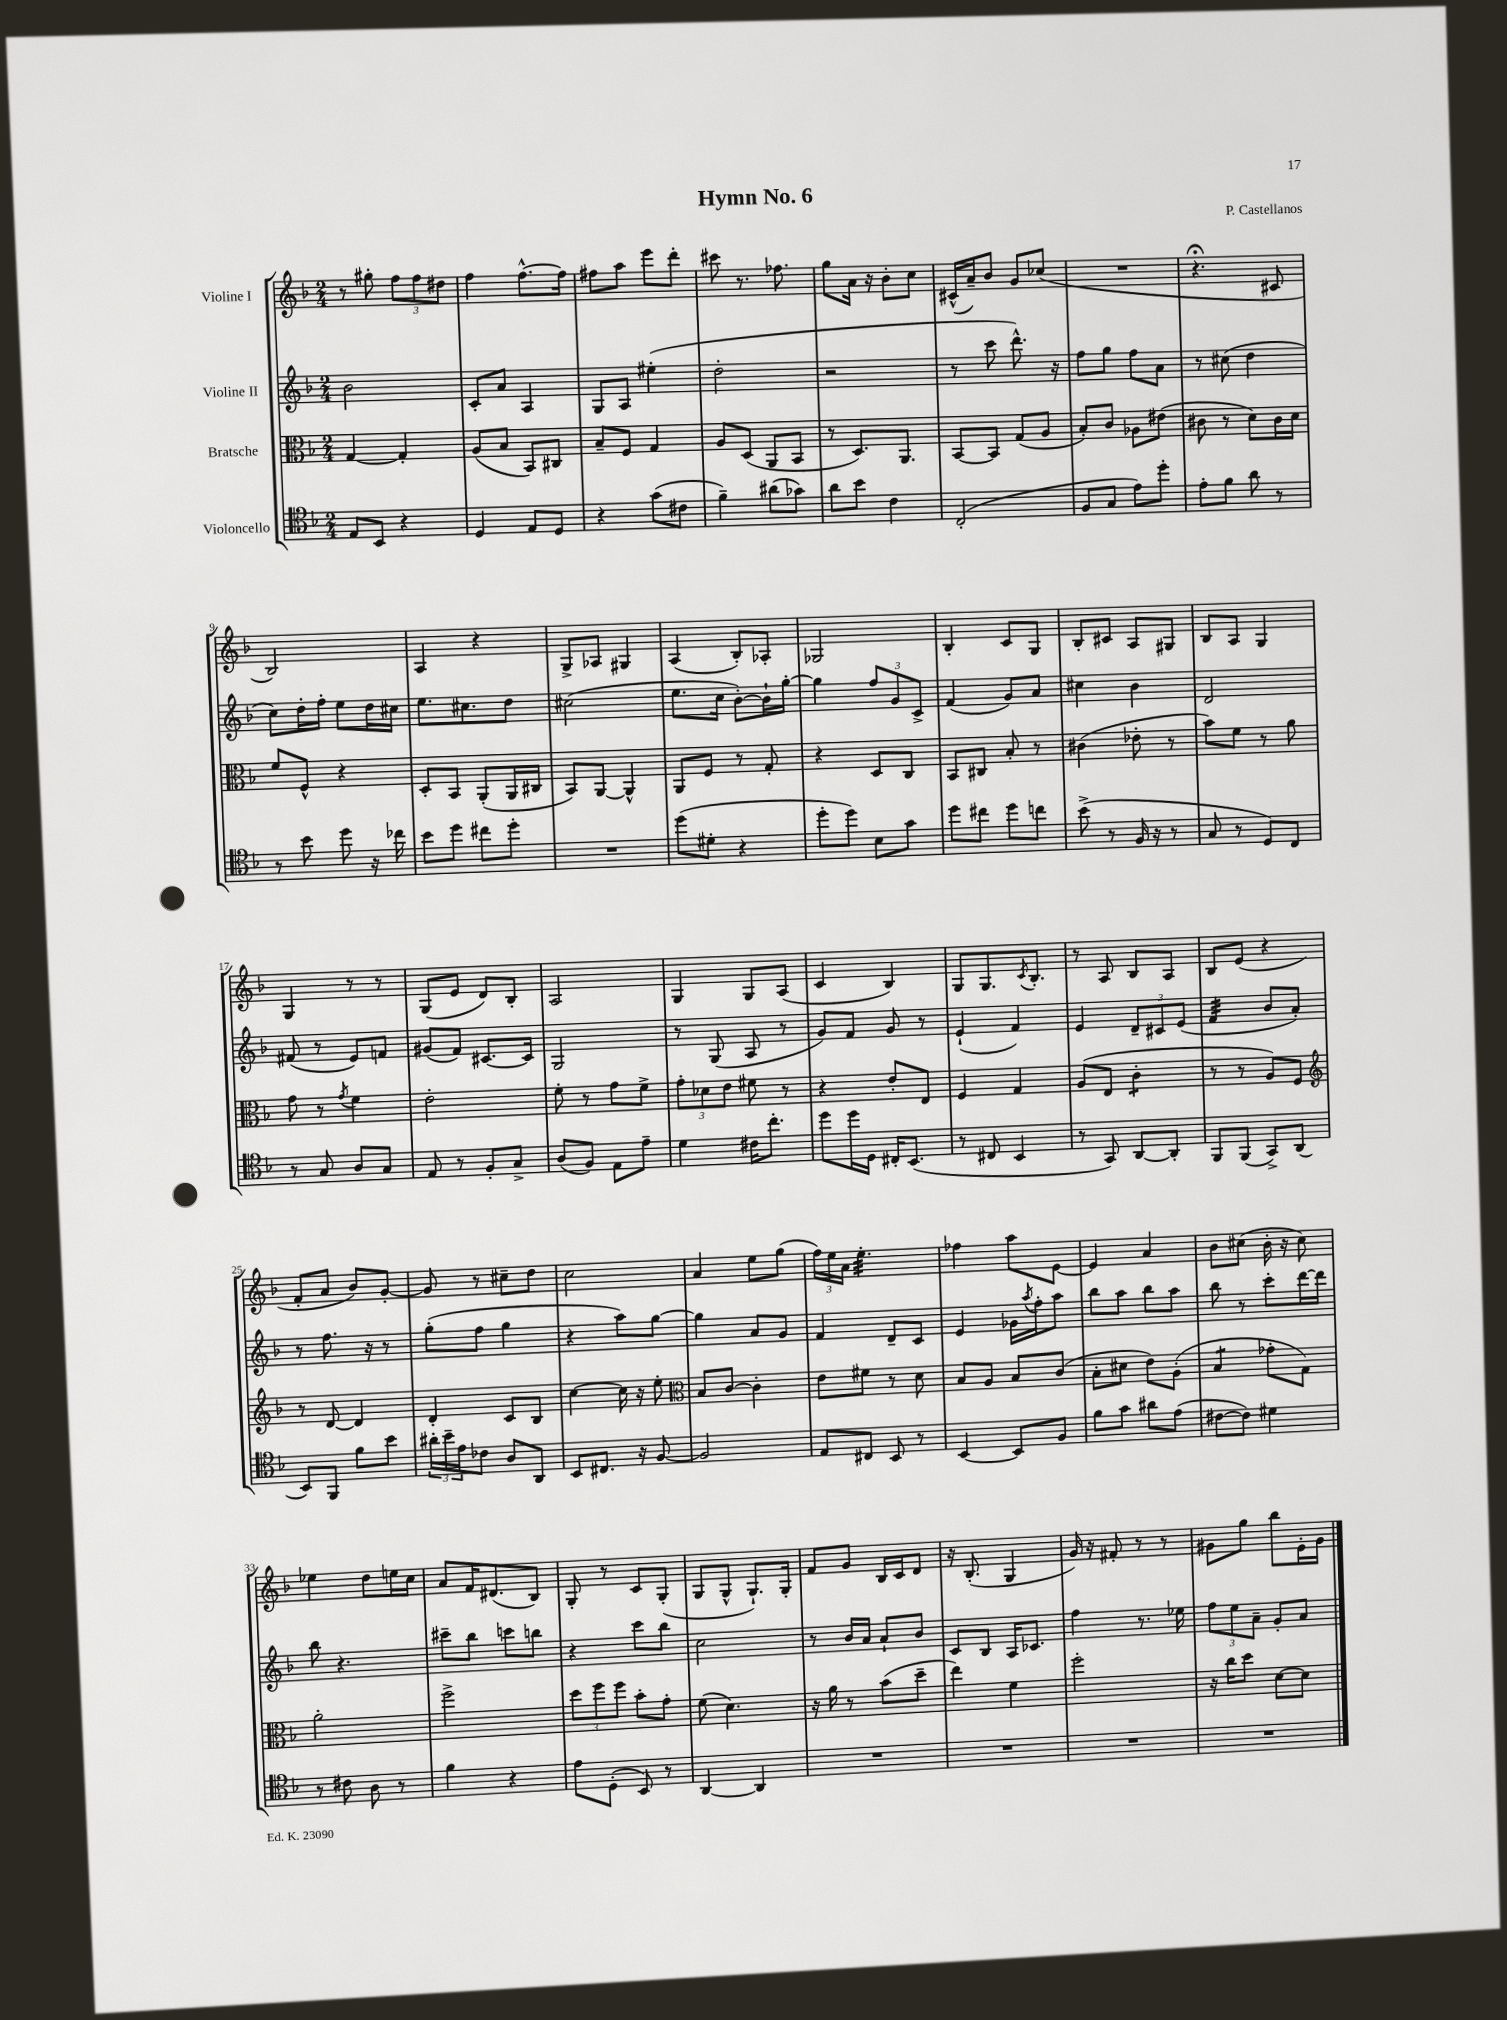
\header { title = "Hymn No. 6" composer = "P. Castellanos" }
<<
\new StaffGroup <<
\new Staff = "s0" \with { instrumentName = "Violine I" } {
    \clef treble \key f \major \numericTimeSignature \time 2/4
    r8 gis''8-. \tuplet 3/2 { f''8 f''8 dis''8 } |
    f''4 f''8.~-^ f''16 |
    fis''8 a''8 e'''8 d'''8-. |
    cis'''8 r8. fes''8. |
    g''8 a'16 r16 bes'8-. c''8 |
    cis'16-^( a'16--) bes'8 g'8 ces''8( |
    R2 |
    r4.\fermata cis'8 |
    bes2) |
    a4 r4 |
    g8-> aes8 gis4 |
    a4( bes8-.) aes8-. |
    ges2 |
    bes4-. c'8 g8 |
    bes8-. cis'8 a8 gis8 |
    bes8 a8 g4 |
    g4 r8 r8 |
    g8( e'8 d'8) bes8-. |
    a2 |
    g4 g8 a8( |
    c'4 bes4) |
    g8 g8. \acciaccatura { c'8 } bes8.-. |
    r8 a8 bes8 a8 |
    bes8 e'8( r4 |
    f'8-. a'8 bes'8) g'8~-. |
    g'8 r8 cis''8-- d''8 |
    c''2 |
    a'4 e''8 g''8( |
    \tuplet 3/2 { f''16) e''16 a'16 } e''4.:32-. |
    fes''4 a''8 e'8~ |
    e'4 a'4 |
    bes'8 cis''8( bes'16-. r16 cis''8) |
    ees''4 d''8 e''16 c''16 |
    a'8 f'16 dis'8.( bes8) |
    g8-. r8 c'8 g8-.( |
    g8 g8-^ g8.-!) g16-. |
    f'8 g'8 bes16 c'16 d'8 |
    r16 bes8.-.( g4 |
    g'16) r16 fis'8-. r8 r8 |
    gis'8 g''8 bes''8 e'16-. gis'16 \bar "|." |
}
\new Staff = "s1" \with { instrumentName = "Violine II" } {
    \clef treble \key f \major \numericTimeSignature \time 2/4
    bes'2 |
    c'8-. a'8 a4 |
    g8 a8 eis''4-.( |
    d''2-. |
    r2 |
    r8 c'''8 d'''8.-^) r16 |
    f''8 g''8 f''8 a'8 |
    r8 cis''8( d''4 |
    c''8) d''16-. f''16-. e''8 d''16 cis''16 |
    e''8. cis''8. d''8 |
    cis''2( |
    e''8. c''16 bes'8~-.) bes'16-! g''16~-. |
    g''4 \tuplet 3/2 { f''8 g'8 c'8-> } |
    f'4( g'8) a'8 |
    cis''4 bes'4 |
    d'2 |
    fis'8( r8 e'8) f'8 |
    gis'8( f'8) cis'8.~ cis'16 |
    g2 |
    r8 g8( a8 r8 |
    g'8) f'8 g'8 r8 |
    e'4-!( f'4) |
    e'4 \tuplet 3/2 { d'8-- cis'8 e'8( } |
    f'4:32 bes'8 a'8-.) |
    r8 f''8. r16 r8 |
    g''8-.( f''8 g''4 |
    r4 a''8) g''8~ |
    g''4 a'8 g'8 |
    f'4 d'8-- c'8 |
    e'4 ges'16 \acciaccatura { a''8 } f''16-. a''8 |
    bes''8 a''8 bes''8 a''8 |
    bes''8 r8 c'''8-. d'''16~ d'''16 |
    bes''8 r4. |
    cis'''8-- bes''8 c'''8 b''8 |
    r4 c'''8 bes''8 |
    c''2 |
    r8 bes'16 a'16 a'8-! bes'8 |
    c'8 bes8 a16 ces'8. |
    f''4 r8. ees''16 |
    \tuplet 3/2 { f''8 e''8 a'8-- } g'8-. a'8 \bar "|." |
}
\new Staff = "s2" \with { instrumentName = "Bratsche" } {
    \clef alto \key f \major \numericTimeSignature \time 2/4
    g4~ g4-. |
    a8( bes8 bes,8) cis8 |
    bes8-- f8 g4 |
    a8 d8( a,8 bes,8 |
    r8 d8.) a,8. |
    bes,8~ bes,8 g8( a8 |
    bes8-.) c'8 aes8 eis'8( |
    cis'8 r8 d'8) cis'16 d'16 |
    f'8 f8-^ r4 |
    d8-. bes,8 a,8-.( a,16 cis16 |
    bes,8) a,8~ a,4-^ |
    a,8 f8 r8 g8-. |
    r4 d8 c8 |
    bes,8 cis8 bes8-. r8 |
    cis'4( ees'8-. r8 |
    bes'8) f'8 r8 a'8 |
    g'8 r8 \acciaccatura { g'8 } f'4 |
    e'2-. |
    f'8-. r8 g'8 f'8-> |
    \tuplet 3/2 { g'8-. des'8 e'8 } fis'8 r8 |
    r4 e'8-. e8 |
    f4 g4 |
    a8( e8 c'4:8-. |
    r8 r8 a8) f8 |
    \clef treble r8 d'8~ d'4 |
    d'4-. c'8 bes8 |
    c''4~ c''16 r16 e''8-. |
    \clef alto bes8 c'8~ c'4-. |
    e'8 fis'8 r8 d'8 |
    bes8 a8 bes8 c'8( |
    bes8-. dis'8 e'8) a8-.( |
    bes4:8 ges'8-. g8) |
    a'2-. |
    f''2-> |
    \tuplet 3/2 { d''8 f''8 f''8 } bes'8-. g'8-. |
    f'8( d'4.) |
    r16 a'16 r8 bes'8( d''8-- |
    e''4) f'4 |
    f''2-. |
    r16 c''16 d''8 d'8~ d'8 \bar "|." |
}
\new Staff = "s3" \with { instrumentName = "Violoncello" } {
    \clef tenor \key f \major \numericTimeSignature \time 2/4
    e8 bes,8 r4 |
    d4 e8 d8 |
    r4 g'8( cis'8 |
    f'4--) ais'8( ges'8) |
    a'8 bes'8 c'4 |
    c2-.( |
    f8 g8 e'8) d''8-. |
    e'8-. f'8 a'8 r8 |
    r8 bes'8 d''8 r16 ces''16 |
    bes'8 d''8 cis''8 d''8-. |
    R2 |
    d''8( dis'8-. r4 |
    d''8-. d''8) bes8 g'8 |
    d''8 cis''8 d''8 c''8 |
    bes'8->( r8 f16 r16 r8 |
    g8 r8 d8) c8 |
    r8 g8 a8 g8 |
    e8 r8 f8-. g8-> |
    a8( f8) e8 e'8-- |
    d'4 cis'16 c''8.-. |
    d''8 d''16 d16 cis16-. bes,8.( |
    r8 cis8 bes,4 |
    r8 g,8) a,8~ a,8-. |
    f,8 f,8( g,8->) a,8( |
    bes,8) f,8 f'8 bes'8 |
    \tuplet 3/2 { ais'16-. bes'16-- e'16 } ces'8 a8 a,8 |
    bes,8 cis8. r16 f8~ |
    f2 |
    e8 cis8 bes,8 r8 |
    bes,4~ bes,8 f8 |
    f'8 g'8 ais'8 e'8( |
    cis'8~ cis'8) dis'4 |
    r8 cis'8 a8 r8 |
    f'4 r4 |
    e'8 d8-.( bes,8) r8 |
    a,4~ a,4 |
    R2 |
    R2 |
    R2 |
    R2 \bar "|." |
}
>>
>>
